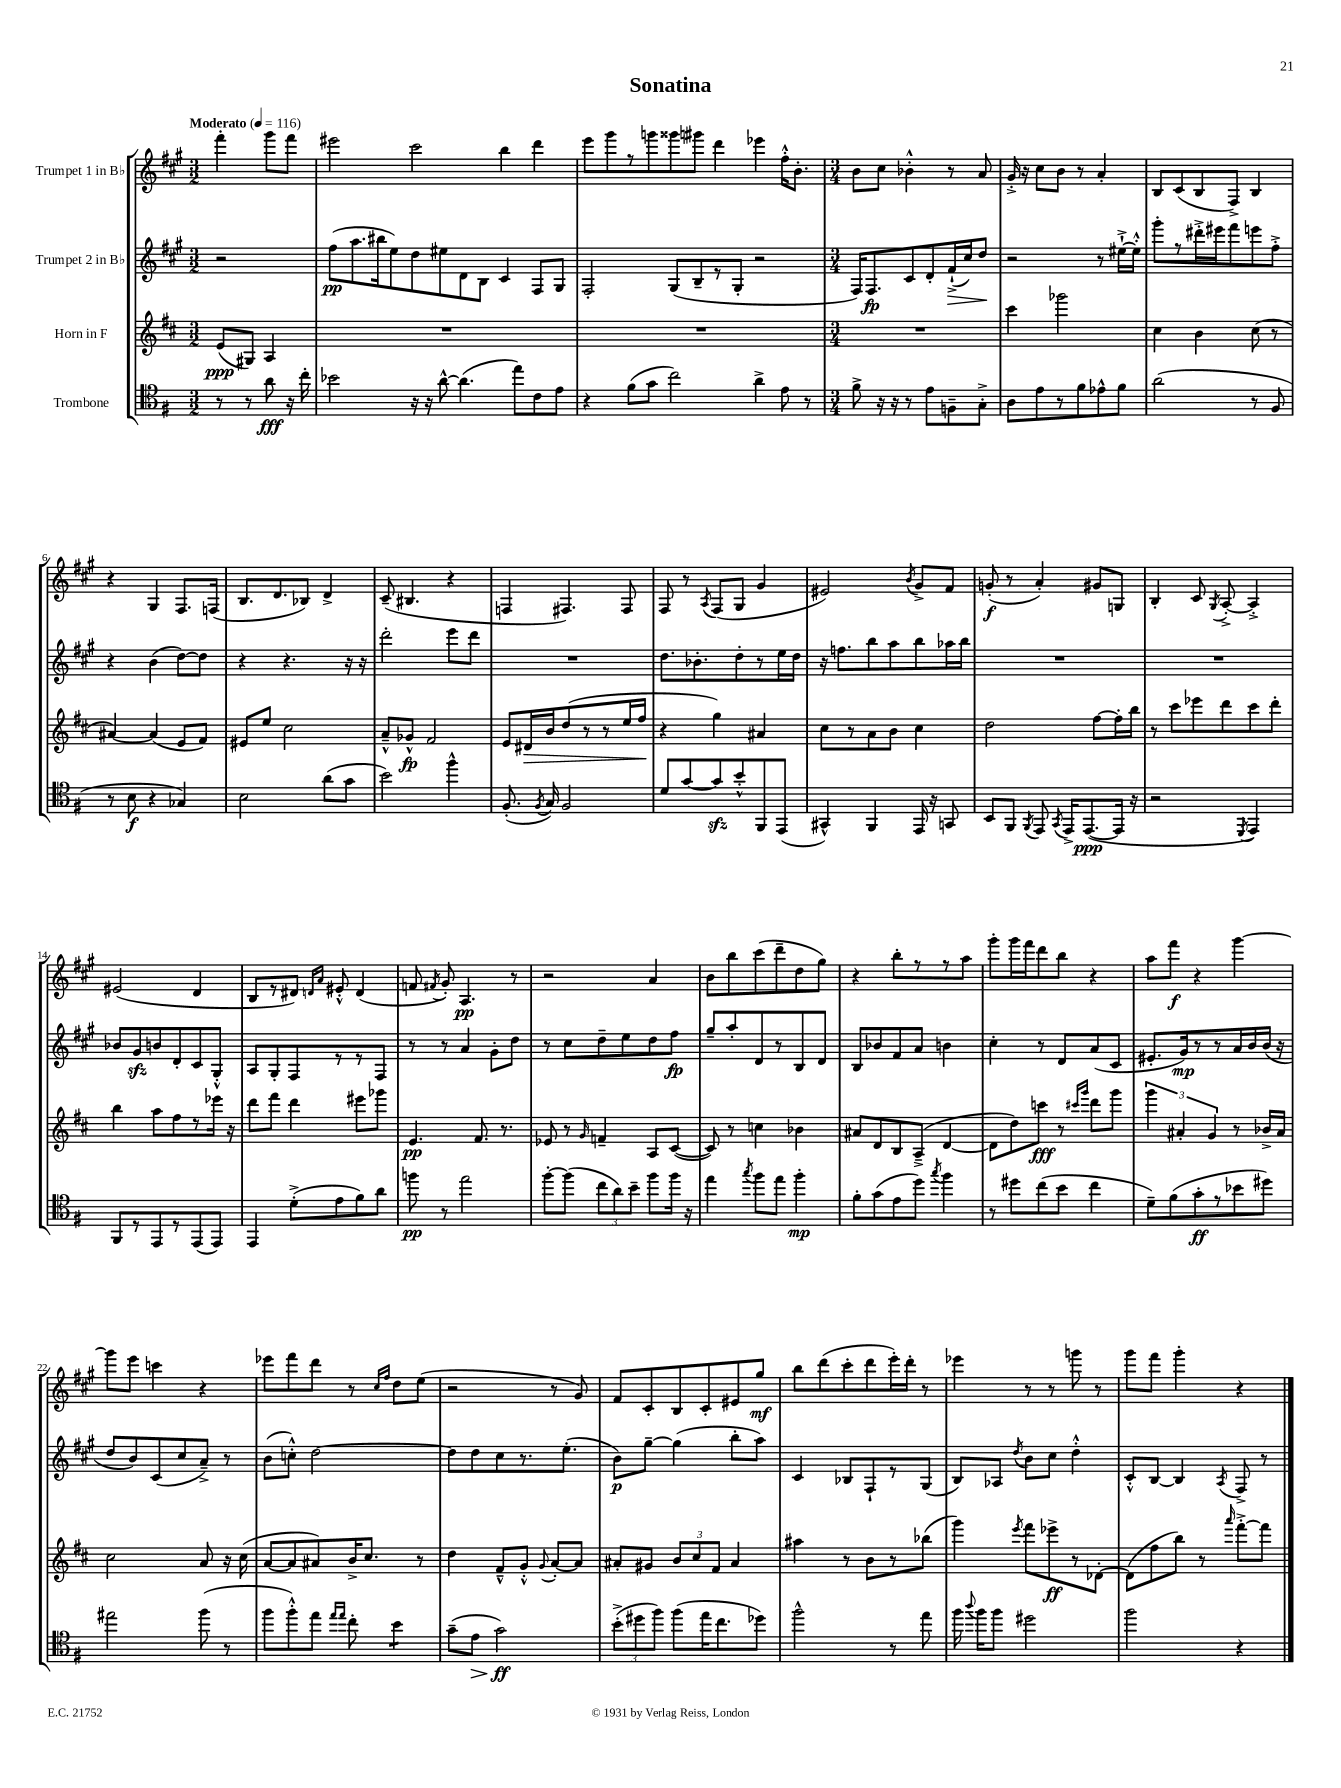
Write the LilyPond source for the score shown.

\header { title = "Sonatina" }
<<
\new StaffGroup <<
\new Staff = "s0" \with { instrumentName = "Trumpet 1 in Bb" } {
    \clef treble \key a \major \numericTimeSignature \time 3/2 \partial 2 \tempo "Moderato" 4 = 116
    \autoBeamOff fis'''4-. gis'''8[ fis'''8] |
    eis'''2 cis'''2 b''4 d'''4 |
    e'''8[ gis'''8 r8 g'''8 gisis'''8 gis'''8] d'''4 ees'''4 fis''16[-.-^ b'8.]-. |
    \numericTimeSignature \time 3/4 b'8[ cis''8] bes'4-.-^ r8 a'8 |
    gis'16-.-> r16 cis''8[ b'8] r8 a'4-. |
    b8[ cis'8( b8 fis8]->) b4 |
    r4 gis4 fis8.[ f16]( |
    b8.[ d'8. bes8]) d'4-> |
    cis'8--( bis4. r4 |
    f4 fis4.) fis8 |
    fis8 r8 \acciaccatura { a8 } fis8[( gis8] gis'4 |
    eis'2) \acciaccatura { b'8 } gis'8[-> fis'8] |
    g'8-.\f( r8 a'4-.) gis'8[ g8] |
    b4-. cis'8 \acciaccatura { gis8 } a8~-.-> a4-.-> |
    eis'2( d'4 |
    b8[ r8 dis'8]) \grace { d'16[ a'16] } eis'8-.-^ d'4( |
    f'8 \acciaccatura { fis'8 } gis'8-.) a4.\pp r8 |
    r2 a'4 |
    b'8[ b''8 cis'''8( d'''8-- d''8 gis''8]) |
    r4 b''8[-. r8 r8 a''8] |
    gis'''8[-. gis'''16 fis'''16 d'''8 b''8] r4 |
    a''8[ fis'''8]\f r4 gis'''4~ |
    gis'''8[ e'''8] c'''4 r4 |
    ees'''8[ fis'''8 d'''8] r8 \grace { cis''16[ fis''16] } d''8[ e''8]( |
    r2 r8 gis'8) |
    fis'8[ cis'8-. b8 cis'8-. eis'8 gis''8]\mf |
    b''8[ d'''8( cis'''8-. d'''8 e'''16-.) d'''16]-. r8 |
    ees'''4 r8 r8 g'''8 r8 |
    gis'''8[ fis'''8] gis'''4-. r4 \bar "|." |
}
\new Staff = "s1" \with { instrumentName = "Trumpet 2 in Bb" } {
    \clef treble \key a \major \numericTimeSignature \time 3/2 \partial 2
    \autoBeamOff r2 |
    fis''8[\pp( a''8. bis''16 e''8) d''8 eis''8 d'8 b8] cis'4 fis8[ gis8] |
    fis2-. gis8[( b8-- r8 gis8]-. r2 |
    \numericTimeSignature \time 3/4 fis16[) fis8.\fp cis'8 d'8-. fis'16-!->\>( cis''16) d''8]\! |
    r2 r8 eis''16[~-!-> eis''16]-.-^ |
    gis'''8[-. r8 dis'''16-.-> eis'''16 fis'''8 e'''8 fis''8]-.-> |
    r4 b'4( d''8[~) d''8] |
    r4 r4. r16 r16 |
    d'''2-. e'''8[ d'''8] |
    R2. |
    d''8.[ bes'8.-. d''8-. r8 e''16 d''16] |
    r16 f''8.[ b''8 a''8 b''8 aes''16 b''16] |
    R2. |
    R2. |
    bes'8[ gis'8\sfz b'8 d'8-. cis'8 gis8]-.-^ |
    a8[ gis8-. fis8 r8 r8 fis8] |
    r8 r8 a'4 gis'8[-. d''8] |
    r8 cis''8[ d''8-- e''8 d''8 fis''8]\fp |
    gis''8[-- a''8-. d'8 r8 b8 d'8] |
    b8[ bes'8 fis'8 a'8] b'4 |
    cis''4-. r8 d'8[ a'8( cis'8] |
    eis'8.[-. gis'16\mp) r8 r8 a'16 b'16 b'16]( r16 |
    d''8[ b'8) cis'8( cis''8 a'8]--->) r8 |
    b'8[( c''8]-.-^) d''2~ |
    d''8[ d''8 cis''8 r8. e''8.]-.( |
    b'8[\p) gis''8]~-- gis''4( b''8[-. a''8]) |
    cis'4 bes8[ fis8-! r8 gis8]( |
    b8[) aes8] \acciaccatura { d''8 } b'8[ cis''8] d''4-.-^ |
    cis'8[-.-^ b8]~ b4 \acciaccatura { a8 } fis8-> r8 \bar "|." |
}
\new Staff = "s2" \with { instrumentName = "Horn in F" } {
    \clef treble \key d \major \numericTimeSignature \time 3/2 \partial 2
    \autoBeamOff e'8[\ppp( gis8]) a4 |
    R1. |
    R1. |
    \numericTimeSignature \time 3/4 R2. |
    cis'''4 ges'''2 |
    cis''4 b'4 cis''8( r8 |
    ais'4~) ais'4( e'8[ fis'8]) |
    eis'8[ e''8] cis''2 |
    a'8[---^ ges'8]-^\fp fis'2 |
    e'8[ dis'16\> b'16 d''8( r8 r8 e''16 fis''16]\! |
    r4 g''4) ais'4 |
    cis''8[ r8 a'8 b'8] cis''4 |
    d''2 fis''8[~ fis''16-. b''16] |
    r8 cis'''8[ ees'''8 d'''8 cis'''8 d'''8]-. |
    b''4 a''8[ fis''8 r8 ees'''16] r16 |
    d'''8[ fis'''8] d'''4 eis'''8[ ges'''8] |
    e'4.\pp fis'8. r8. |
    ees'8 r8 \grace { g'16 } f'4-- a8[ cis'8]~( |
    cis'8) r8 c''4 bes'4 |
    ais'8[ d'8 b8 a8]--->( d'4~ |
    d'8[ d''8) c'''8]\fff r8 \grace { cis'''16[ g'''16] } d'''8[ g'''8] |
    \tuplet 3/2 { g'''4 ais'4-. g'4 } r8 bes'16[-> ais'16] |
    cis''2 a'8 r16 cis''16( |
    a'8[~ a'8 ais'8) b'16-> cis''8.] r8 |
    d''4 fis'8[---^ g'8]-.-^ \appoggiatura { g'8 } a'8[~-. a'8] |
    ais'8[-. gis'8] \tuplet 3/2 { b'8[ cis''8 fis'8] } ais'4 |
    ais''4 r8 b'8[ r8 bes''8]( |
    g'''4) \acciaccatura { e'''8 } fis'''8[ ees'''8->\ff r8 des'8]~-. |
    des'8[( fis''8 b''8]) r8 \grace { a'''16 } fis'''8[~-.-> fis'''8] \bar "|." |
}
\new Staff = "s3" \with { instrumentName = "Trombone" } {
    \clef tenor \key g \major \numericTimeSignature \time 3/2 \partial 2
    \autoBeamOff r8 r8 a'8\fff r16 c''16-. |
    bes'2 r16 r16 a'8~-^ a'4.( e''8[) c'8 e'8] |
    r4 fis'8[( g'8] c''2) a'4-> e'8 r8 |
    \numericTimeSignature \time 3/4 fis'8-> r16 r16 r8 e'8[ f8-- g8]-.-> |
    a8[ e'8 r8 fis'8 ees'8-^ fis'8] |
    a'2( r8 fis8 |
    r8 b8\f r4 ges4) |
    b2 a'8[( g'8] |
    b'2) fis''4-^ |
    fis8.-.( \acciaccatura { fis8 } g16) fis2 |
    d'8[ g'8~ g'8\sfz b'8-.-^ fis,8 e,8]( |
    gis,4-^) fis,4 e,16 r16 g,8 |
    b,8[ fis,8] \acciaccatura { fis,8 } e,8 \acciaccatura { g,8 } e,16[-> e,8.~\ppp( e,16] r16 |
    r2 \acciaccatura { d,8 } e,4) |
    fis,8[ r8 e,8 r8 e,8( e,8]) |
    e,4 d'8[-.->( e'8 fis'8) a'8] |
    f''8\pp r8 e''2 |
    fis''8[~-. fis''8]( \tuplet 3/2 { c''8[ a'8) b'8]-- } fis''8[ fis''16] r16 |
    e''4 \acciaccatura { g''8 } fis''8[ e''8] fis''4-.\mp |
    fis'8[-. g'8( e'8 d''8]) \acciaccatura { g''8 } fis''4 |
    r8 dis''8[ c''8( b'8] c''4 |
    d'8[--) fis'8( g'8-.\ff r8 bes'8 dis''8]) |
    eis''2 fis''8( r8 |
    fis''8[ fis''8-.-^) e''8] \grace { e''16[ e''16] } c''8-. b'4:8 |
    g'8[--( e'8]\> g'2\ff\!) |
    \tuplet 3/2 { b'8[-.->( dis''8 fis''8]) } fis''8[( e''16 c''8. des''8]) |
    fis''2-^ r8 e''8 |
    fis''16 \appoggiatura { a''8 } fis''16[ fis''8] dis''2 |
    fis''2 r4 \bar "|." |
}
>>
>>
